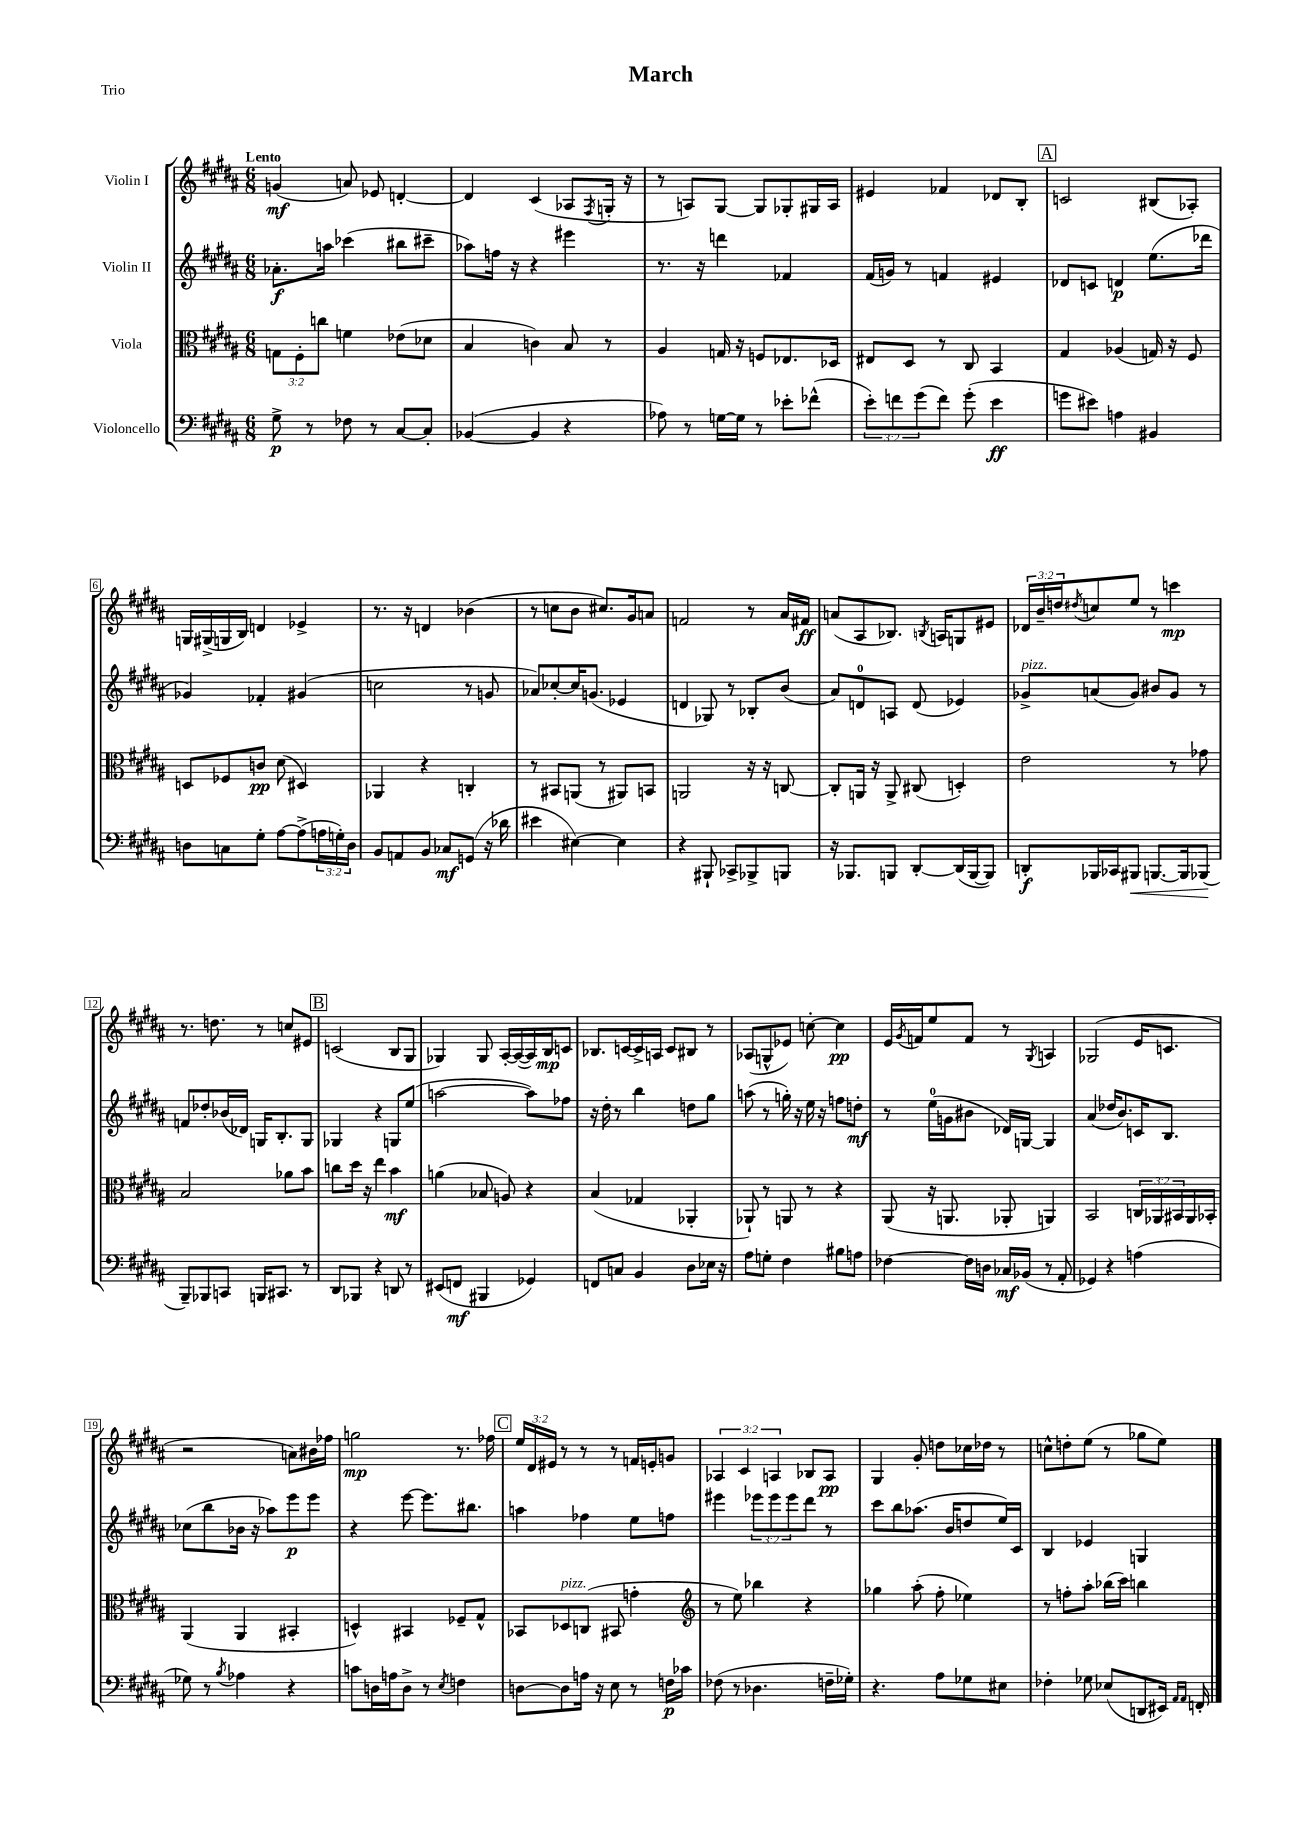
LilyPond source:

\header { title = "March" piece = "Trio" }
<<
\new StaffGroup <<
\new Staff = "s0" \with { instrumentName = "Violin I" } {
    \clef treble \key b \major \numericTimeSignature \time 6/8 \override Staff.TupletNumber.text = #tuplet-number::calc-fraction-text \tempo "Lento"
    g'4\mf( a'8) ees'8 d'4~-. |
    d'4 cis'4( aes8 \acciaccatura { fis8 } g16-. r16 |
    r8 a8) gis8~ gis8 ges8-. gis16 a16 |
    eis'4 fes'4 des'8 b8-. |
    \mark \markup { \box "A" } c'2 bis8( aes8-.) |
    g16 gis16->( g16 b16) d'4 ees'4-> |
    r8. r16 d'4 bes'4( |
    r8 c''8 b'8 cis''8.) gis'16 a'8 |
    f'2 r8 ais'16 fis'16\ff |
    a'8( ais8 bes8.) \acciaccatura { b8 } a16 g8 eis'8 |
    \tuplet 3/2 { des'16 b'16-- d''16 } \acciaccatura { dis''8 } c''8 e''8 r8 c'''4\mp |
    r8. d''8. r8 c''8 eis'8 |
    \mark \markup { \box "B" } c'2( b8 gis8 |
    ges4) ges8 ais16~-. ais16~( ais16) b16\mp c'8 |
    bes8. c'16~ c'16-> a16 c'8 bis8 r8 |
    aes8( g8-^ ees'8) c''8~-. c''4\pp |
    e'16 \acciaccatura { gis'8 } f'16 e''8 f'8 r8 \acciaccatura { gis8 } a4 |
    ges2( e'16 c'8. |
    r2 a'8) bis'16 fes''16 |
    g''2\mp r8. fes''16 |
    \mark \markup { \box "C" } \tuplet 3/2 { e''16 dis'16 eis'16 } r8 r8 r8 f'16 e'16-. g'8 |
    \tuplet 3/2 { aes4 cis'4 a4 } bes8 a8\pp |
    gis4 gis'8-. d''8 ces''16 des''16 r8 |
    c''8-^ d''8-. e''8( r8 ges''8 e''8) \bar "|." |
}
\new Staff = "s1" \with { instrumentName = "Violin II" } {
    \clef treble \key b \major \numericTimeSignature \time 6/8 \override Staff.TupletNumber.text = #tuplet-number::calc-fraction-text
    aes'8.-.\f a''16 ces'''4( bis''8 cis'''8-- |
    aes''8) f''16 r16 r4 eis'''4 |
    r8. r16 d'''4 fes'4 |
    fis'16( g'16) r8 f'4 eis'4 |
    \mark \markup { \box "A" } des'8 c'8 d'4\p e''8.( des'''16 |
    ges'4) fes'4-. gis'4( |
    c''2 r8 g'8 |
    aes'8) ces''8~-. ces''16 g'8.( ees'4 |
    d'4 ges8) r8 bes8-. b'8( |
    ais'8) d'8-0 a8 d'8( ees'4) |
    ges'8->^\markup { \italic "pizz." } a'8( ges'8) bis'8 ges'8 r8 |
    f'8 des''8-. bes'16( des'16) g16 b8.-. g8 |
    \mark \markup { \box "B" } ges4 r4 g8 e''8( |
    a''2~ a''8) fes''8 |
    r16 dis''16-. r8 b''4 d''8 gis''8 |
    a''8( r8 g''16-.) r16 e''16 r16 f''8 d''8-.\mf |
    r8 e''16-0( g'16 bis'8 des'16) g16~ g4 |
    ais'4( des''16 b'8.) c'16 b8. |
    ces''8( b''8 bes'16 r16 aes''8) e'''8\p e'''8 |
    r4 e'''8~ e'''8. bis''8. |
    \mark \markup { \box "C" } a''4 fes''4 e''8 f''8 |
    eis'''4 \tuplet 3/2 { ees'''8 ees'''8 ees'''8 } dis'''8 r8 |
    cis'''8 b''8 aes''8.( b'16 d''8 e''16) cis'16 |
    b4 ees'4 g4 \bar "|." |
}
\new Staff = "s2" \with { instrumentName = "Viola" } {
    \clef alto \key b \major \numericTimeSignature \time 6/8 \override Staff.TupletNumber.text = #tuplet-number::calc-fraction-text
    \tuplet 3/2 { g8 fis8-. c''8 } f'4 ees'8( des'8 |
    b4 c'4) b8 r8 |
    ais4 g16 r16 f8 ees8. des16 |
    eis8 dis8 r8 cis8 b,4 |
    \mark \markup { \box "A" } gis4 aes4( g16) r16 fis8 |
    d8 fes8 c'8\pp dis'8( dis4) |
    aes,4 r4 c4-. |
    r8 bis,8 a,8( r8 ais,8) b,8 |
    a,2 r16 r16 c8~ |
    c8-. a,16 r16 a,8-> cis8( d4-.) |
    e'2 r8 ges'8 |
    b2 aes'8 b'8 |
    \mark \markup { \box "B" } c''8 dis''16 r16 e''4 b'4\mf |
    a'4( bes8 a8) r4 |
    b4( ges4 aes,4-. |
    aes,8-!) r8 a,8 r8 r4 |
    ais,8( r16 a,8. aes,8-. a,4) |
    b,2 \tuplet 3/2 { c16 aes,16 bis,16 } aes,16 bes,16-. |
    ais,4( ais,4 bis,4-. |
    d4-^) bis,4 fes8-- gis8-^ |
    \mark \markup { \box "C" } bes,8 des8^\markup { \italic "pizz." } c8( bis,8 g'4-. |
    \clef treble r8 e''8) bes''4 r4 |
    ges''4 ais''8-.( fis''8-. ees''4) |
    r8 f''8-. ais''8-. bes''16( cis'''16) b''4 \bar "|." |
}
\new Staff = "s3" \with { instrumentName = "Violoncello" } {
    \clef bass \key b \major \numericTimeSignature \time 6/8 \override Staff.TupletNumber.text = #tuplet-number::calc-fraction-text
    gis8->\p r8 fes8 r8 cis8~ cis8-. |
    bes,4~( bes,4 r4 |
    aes8) r8 g16~ g16 r8 ees'8-. fes'8-^( |
    \tuplet 3/2 { e'8-.) f'8 gis'8( } f'8) gis'8-.( e'4\ff |
    \mark \markup { \box "A" } g'8 eis'8) a4 bis,4 |
    d8 c8 gis8-. ais8~ ais8->( \tuplet 3/2 { a16 g16-.) d16 } |
    b,8 a,8 b,8 ces8\mf g,8( r16 des'16 |
    eis'4 eis4~) eis4 |
    r4 bis,,8-! ces,8-> bes,,8-> b,,8 |
    r16 bes,,8. b,,8 dis,8~-. dis,16( b,,16~ b,,8) |
    d,8-.\f bes,,16 ces,16 bis,,8\< b,,8.~ b,,16 bes,,8\!( |
    b,,8--) bes,,8 c,8 b,,16 cis,8. r8 |
    \mark \markup { \box "B" } dis,8 bes,,8 r4 d,8 r8 |
    eis,8( f,8\mf bis,,4 ges,4) |
    f,8 c8 b,4 dis8 ees16 r16 |
    ais8 g8-. fis4 bis8 a8 |
    fes4~ fes16 d16 ces16\mf bes,16( r8 ais,8-. |
    ges,4) r4 a4( |
    ges8) r8 \acciaccatura { b8 } aes4 r4 |
    c'8 d16 a16 d8-> r8 \acciaccatura { e8 } f4 |
    \mark \markup { \box "C" } d8~ d8 a16 r16 e8 r8 f16\p ces'16 |
    fes8( r8 des4. f16-- ges16-.) |
    r4. ais8 ges8 eis8 |
    fes4-. ges8 ees8( d,8 eis,16) \grace { ais,16 ais,16 } f,16-. \bar "|." |
}
>>
>>
\layout { \context { \Score \override BarNumber.stencil = #(make-stencil-boxer 0.1 0.3 ly:text-interface::print) } }
